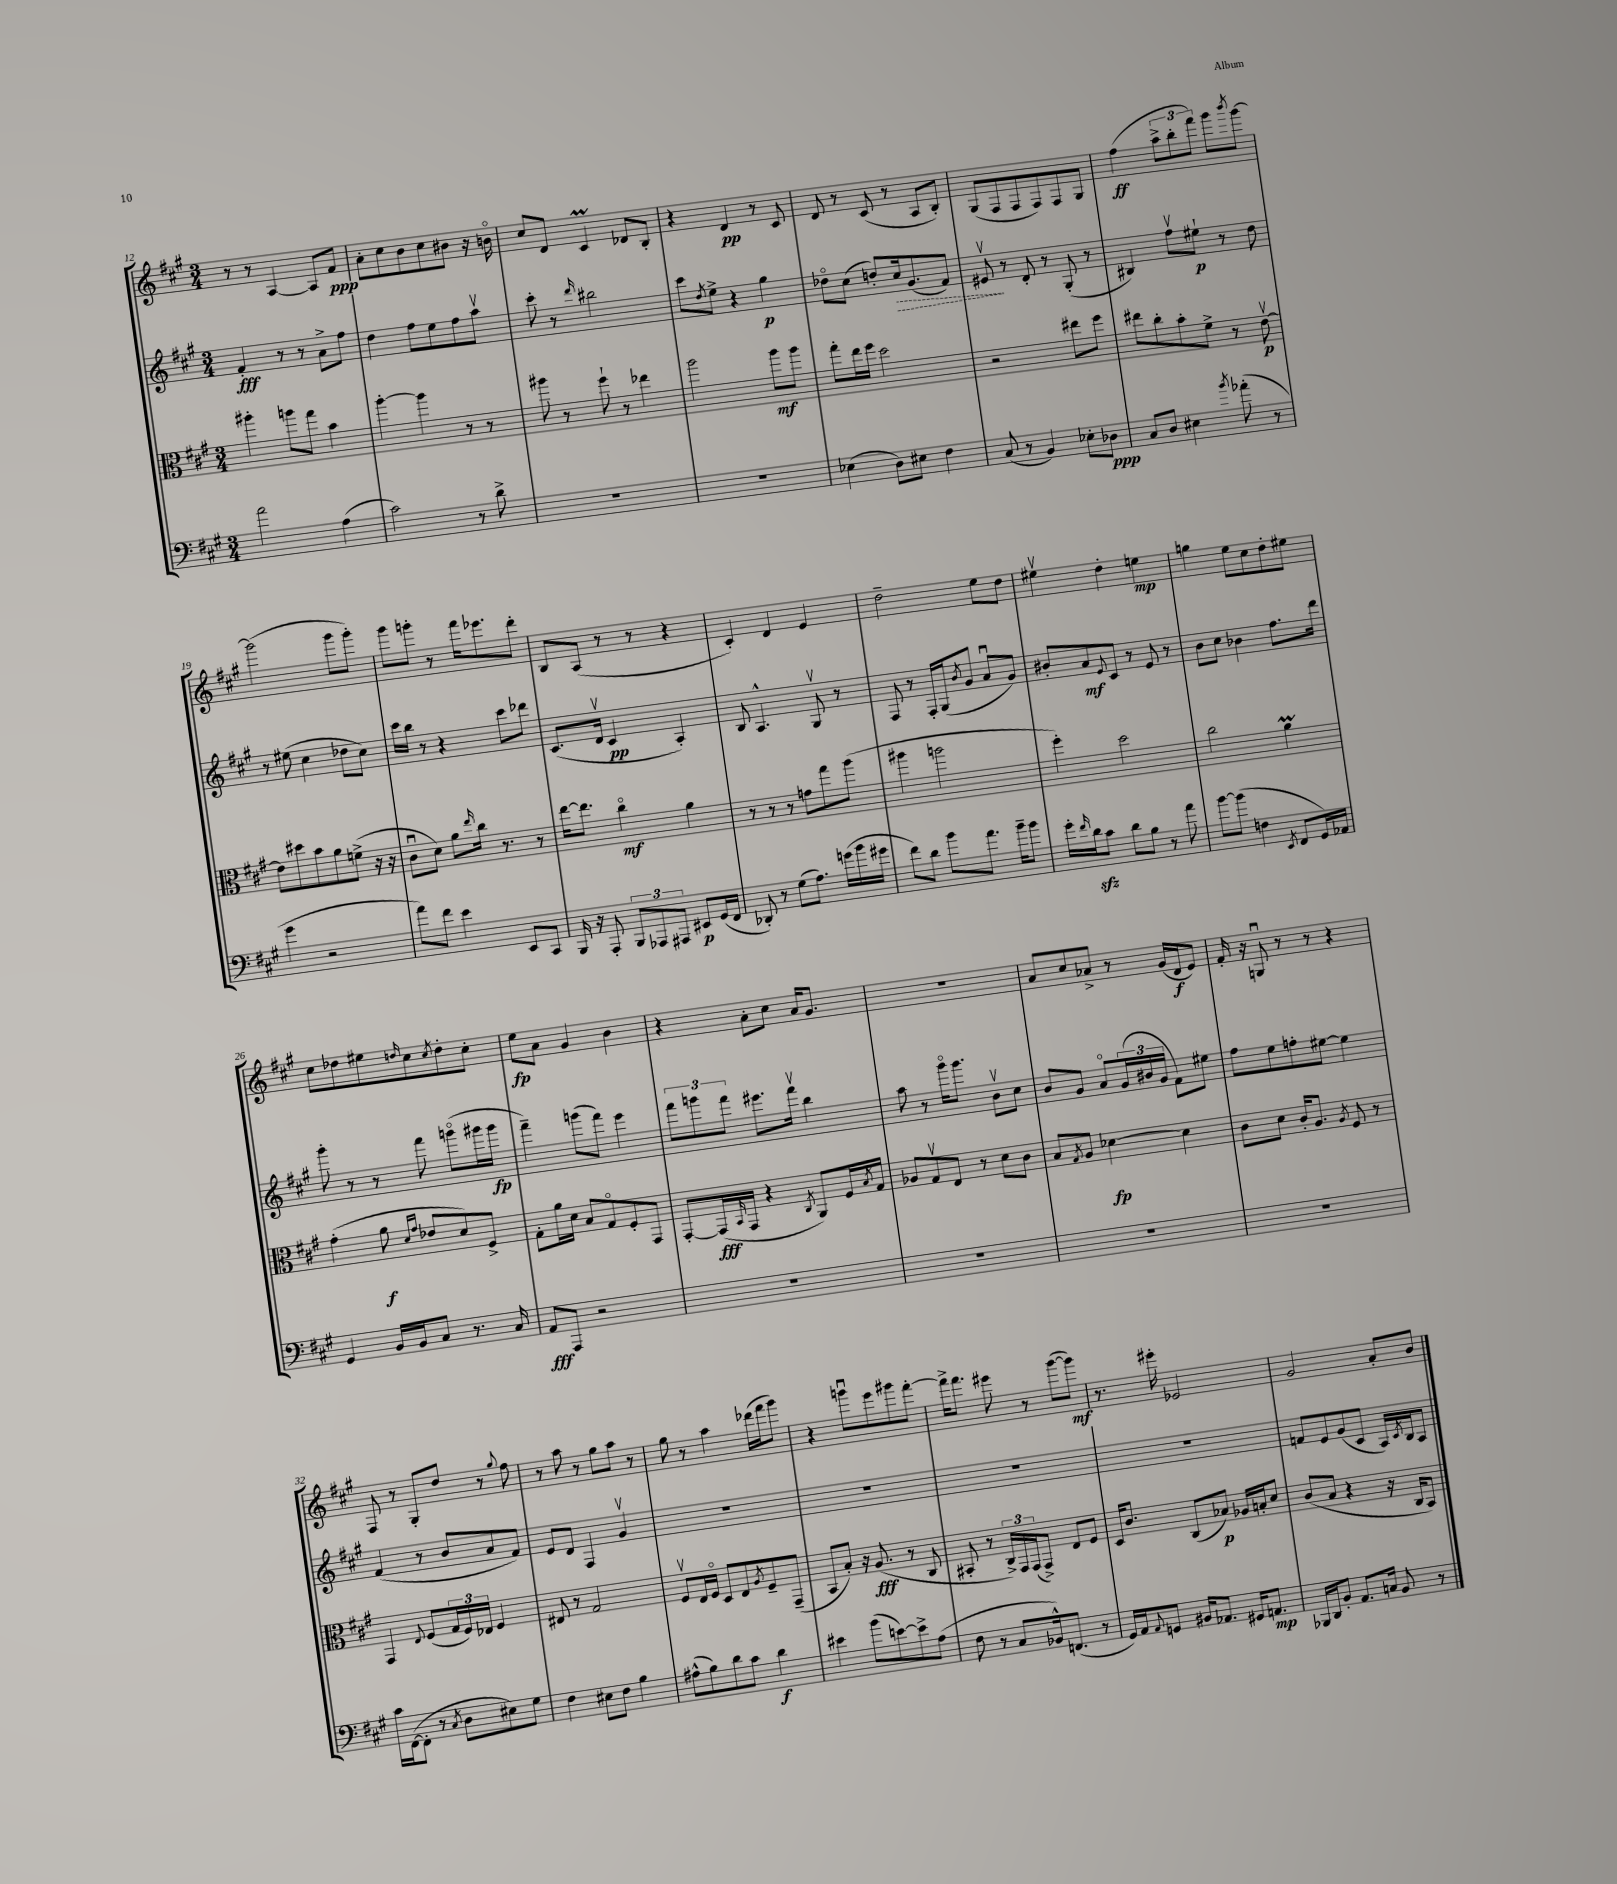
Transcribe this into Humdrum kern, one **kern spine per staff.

**kern	**kern	**kern	**kern
*staff4	*staff3	*staff2	*staff1
*clefF4	*clefC3	*clefG2	*clefG2
*k[f#c#g#]	*k[f#c#g#]	*k[f#c#g#]	*k[f#c#g#]
*M3/4	*M3/4	*M3/4	*M3/4
2a	4aa#'	4f#'	8r
.	.	.	8r
.	8aa	8r	[4A
.	8gg#	8r	.
(4A	4b	8a^	8A]
.	.	8ff#	8f#
=	=	=	=
2c#)	[4aa'	4dd	8a'
.	.	.	8cc#
.	4aa]	8ff#	8b
.	.	8ee	8cc#
8r	8r	8ff#	8b#
8d^	8r	8aav	16r
.	.	.	16bo
=	=	=	=
2.r	8aa#	8ccc#'	8cc#
.	8r	8r	8d
.	.	16qqddd	.
.	8ff#`	2bb#	4c#
.	8r	.	.
.	4ee-	.	8d-
.	.	.	8B'
=	=	=	=
2.r	2aa	8ccc#	4r
.	.	8qdd	.
.	.	8ee^	.
.	.	4r	4d
.	8aa	4gg#	8r
.	8aa	.	8c#
=	=	=	=
(4E-	8gg#'	8dd-o	8d
.	16ee	(8cc#	8r
.	16ff#	.	.
8D)	2dd	8dd')	(8c#
8E#	.	16cc#	8r
.	.	(8.g#	.
4F#	.	.	8A
.	.	8f#)	8B')
=	=	=	=
(8C#	2r	8e#v	(8G#
8r	.	8r	8F#
4BB)	.	8d'	8F#
.	.	8r	8F#)
8E-'	8ee#	(8G#'	8F#
8D-	8ff#	8r	8G#
=	=	=	=
8C#	8ee#	4B#)	(4ff#
8D	8cc#'	.	.
4E#	8b'	8ff#v	12aa^
.	.	.	12bb'
.	8f#^	8ee#`	.
.	.	.	12fff#)
8qb	.	.	.
(8a-'	8r	8r	8ggg#
.	.	.	8qbbb
8r	[8ev	8dd	[8ggg#
=	=	=	=
4g#	8e]	8r	(2ggg#]
.	8dd#	(8ee#	.
2r	8b	4cc#	.
.	8a	.	.
.	(8f^	8dd-	8ggg#
.	16r	8cc#)	8ggg#')
.	16r	.	.
=	=	=	=
8a)	8c#u	16ccc#	8ggg#
.	.	16bb	.
8f#	8d)	8r	8ggg'
4e	8a	4r	8r
.	16qqee	.	.
.	16cc#	.	16fff#
.	8.r	.	8.eee-
8EE	.	8ccc#	.
8CC#	8r	8ddd-	8ddd'
=	=	=	=
16BBB	[16ee	(8.c#	8B
16r	8.ee]	.	.
8AAA'	.	.	(8A
.	.	16dv	.
12BBB	4cc#o	4c#	8r
12AAA-	.	.	.
.	.	.	8r
12AAA#	.	.	.
8EE#	4a	4A')	4r
(16GG#	.	.	.
16FF#	.	.	.
=	=	=	=
8DD-')	8r	8B	4c#')
8r	8r	4.A^^	.
(8G#	8r	.	4d
8.A)	8g	.	.
.	8gg#	8G#v	4e
(16g	.	.	.
16b	(8aa	8r	.
16g#	.	.	.
=	=	=	=
8f#)	4aa#	8F#	2dd~
8d	.	8r	.
8b	2aa	16F#'	.
.	.	(16G#	.
.	.	8qb	.
8.a	.	8g#	.
.	.	8au	8ee
16b~	.	.	.
8b	.	8g#)	8dd
=	=	=	=
16g#'	4ff#')	8b#'	4ee#v
16qqf#	.	.	.
16d	.	.	.
8c#	.	8a	.
.	.	8qqe	.
8d	2dd	8c#	4dd'
8B	.	8r	.
8r	.	8e	4ee
8a	.	8r	.
=	=	=	=
[8b	2cc#	8b	4gg
(8b]	.	8cc#	.
4F	.	4b-	8ee
.	.	.	8cc#
8qEE	.	.	.
8FF#	4a	8.ff#	8dd'
16GG#)	.	.	8ee#
16AA-	.	16ddd	.
=	=	=	=
4GG#	(4g#'	8ggg#'	8cc#
.	.	8r	8dd-
16BB	8a	8r	8ee#
16BB	.	.	.
.	16qqd	.	.
.	16qqg#	.	16qqdd
8C#	8e-	8fff#	8cc#
.	.	.	8qcc#
8.r	8d)	(8gggo	8dd'
.	8F#^	16ggg#	8cc#'
16C#	.	16ggg#	.
=	=	=	=
8AA	8G#'	4fff#~)	8ee
8AAA	16a	.	8a
.	16d	.	.
2r	8B	(8ggg	4g#
.	8G#o	8fff#)	.
.	8F#'	4eee	4b
.	8GG#	.	.
=	=	=	=
2.r	[8GG#'	12fff#	4r
.	.	12ggg	.
.	(16GG#]	.	.
.	.	12fff#	.
.	16qqBB	.	.
.	16GG#	.	.
.	4r	8.eee#	8a'
.	.	.	8cc#
.	.	16fff#v	.
.	8qC#	.	.
.	8AA)	4bb	16a
.	.	.	8.g#
.	16F#	.	.
.	8qB	.	.
.	16G#	.	.
=	=	=	=
2.r	8A-	8aa	2.r
.	8G#v	8r	.
.	8E	16ggg#o	.
.	.	8.ggg#	.
.	8r	.	.
.	8d	8bv	.
.	8c#	8cc#	.
=	=	=	=
2.r	8B	8b	8a
.	8qG#	.	.
.	8A	8g#	8cc#
.	[4d-	8ao	8a-^
.	.	(24g#	8r
.	.	24b#	.
.	.	24g#	.
.	4d-]	8f#)	(16g#
.	.	.	16d
.	.	8ee#	8e)
=	=	=	=
2.r	8c#	8ff#	16f#'
.	.	.	16r
.	8d	8ee	8Gu
.	16c#'	8ff'	8r
.	8.A	.	.
.	.	[8ee#	8r
.	8qA	.	.
.	8F#	4ee#]	4r
.	8r	.	.
=	=	=	=
16c#	4GG#	(4f#	8F#
([16FF#	.	.	.
8FF#']	.	.	8r
.	8qqE	.	.
8r	(8F#	8r	8G#'
8qC#	.	.	.
8D	24G#	8b	8dd
.	24F#)	.	.
.	24E-	.	.
8E#)	4F#	8a	8r
.	.	.	8qqgg#
8G#	.	8f#)	8ff#
=	=	=	=
4F#	8E#	8e	8r
.	8r	8d	8aa
8E#	2G#	4F#	8r
8F#	.	.	8gg#
4B	.	4g#v	8aa
.	.	.	8r
=	=	=	=
(8A#^^	8F#v	2.r	8gg#
8B)	16E	.	8r
.	16F#o	.	.
8d	8D	.	4aa
8c#	8E	.	.
.	8qA	.	.
4d	8F#~	.	(16ddd-
.	.	.	16fff#
.	(8GG#~	.	8ggg#)
=	=	=	=
4e#	8BB	2.r	4r
.	8B')	.	.
(8b	16r	.	8gggu
.	(8.A	.	.
[8e)	.	.	8eee
8e^]	8r	.	8ggg#
(8A	8C#	.	[8fff#'
=	=	=	=
8F#	8BB#'	2.r	16fff#^]
.	.	.	8.fff#
8r	8r	.	.
8C#	24C#^)	.	8eee#
.	24GG#	.	.
.	(24GG#	.	.
16BB-^^)	8GG#^)	.	8r
(8.FF	.	.	.
.	8E	.	([8ggg#
8r	8F#	.	8ggg#])
=	=	=	=
16GG#)	16D	2.r	8.r
16AA	8.c#	.	.
8qqAA	.	.	.
8GG	.	.	.
.	.	.	16eee#'
16BB#	(8C#	.	2e-
8.AA-	.	.	.
.	8B-)	.	.
16GG#	16A-	.	.
8.AA	16B'	.	.
.	8d	.	.
=	=	=	=
16BBB-	(8c#	8f	2g#
16DD	.	.	.
8BB'	8B	8e	.
8.AA	4r	(8g#	.
.	.	8c#	.
16C	.	.	.
8BB	16r	16A)	8a'
.	.	8qc#	.
.	16C#	16B	.
8r	8BB)	8A	8b
==	==	==	==
*-	*-	*-	*-
